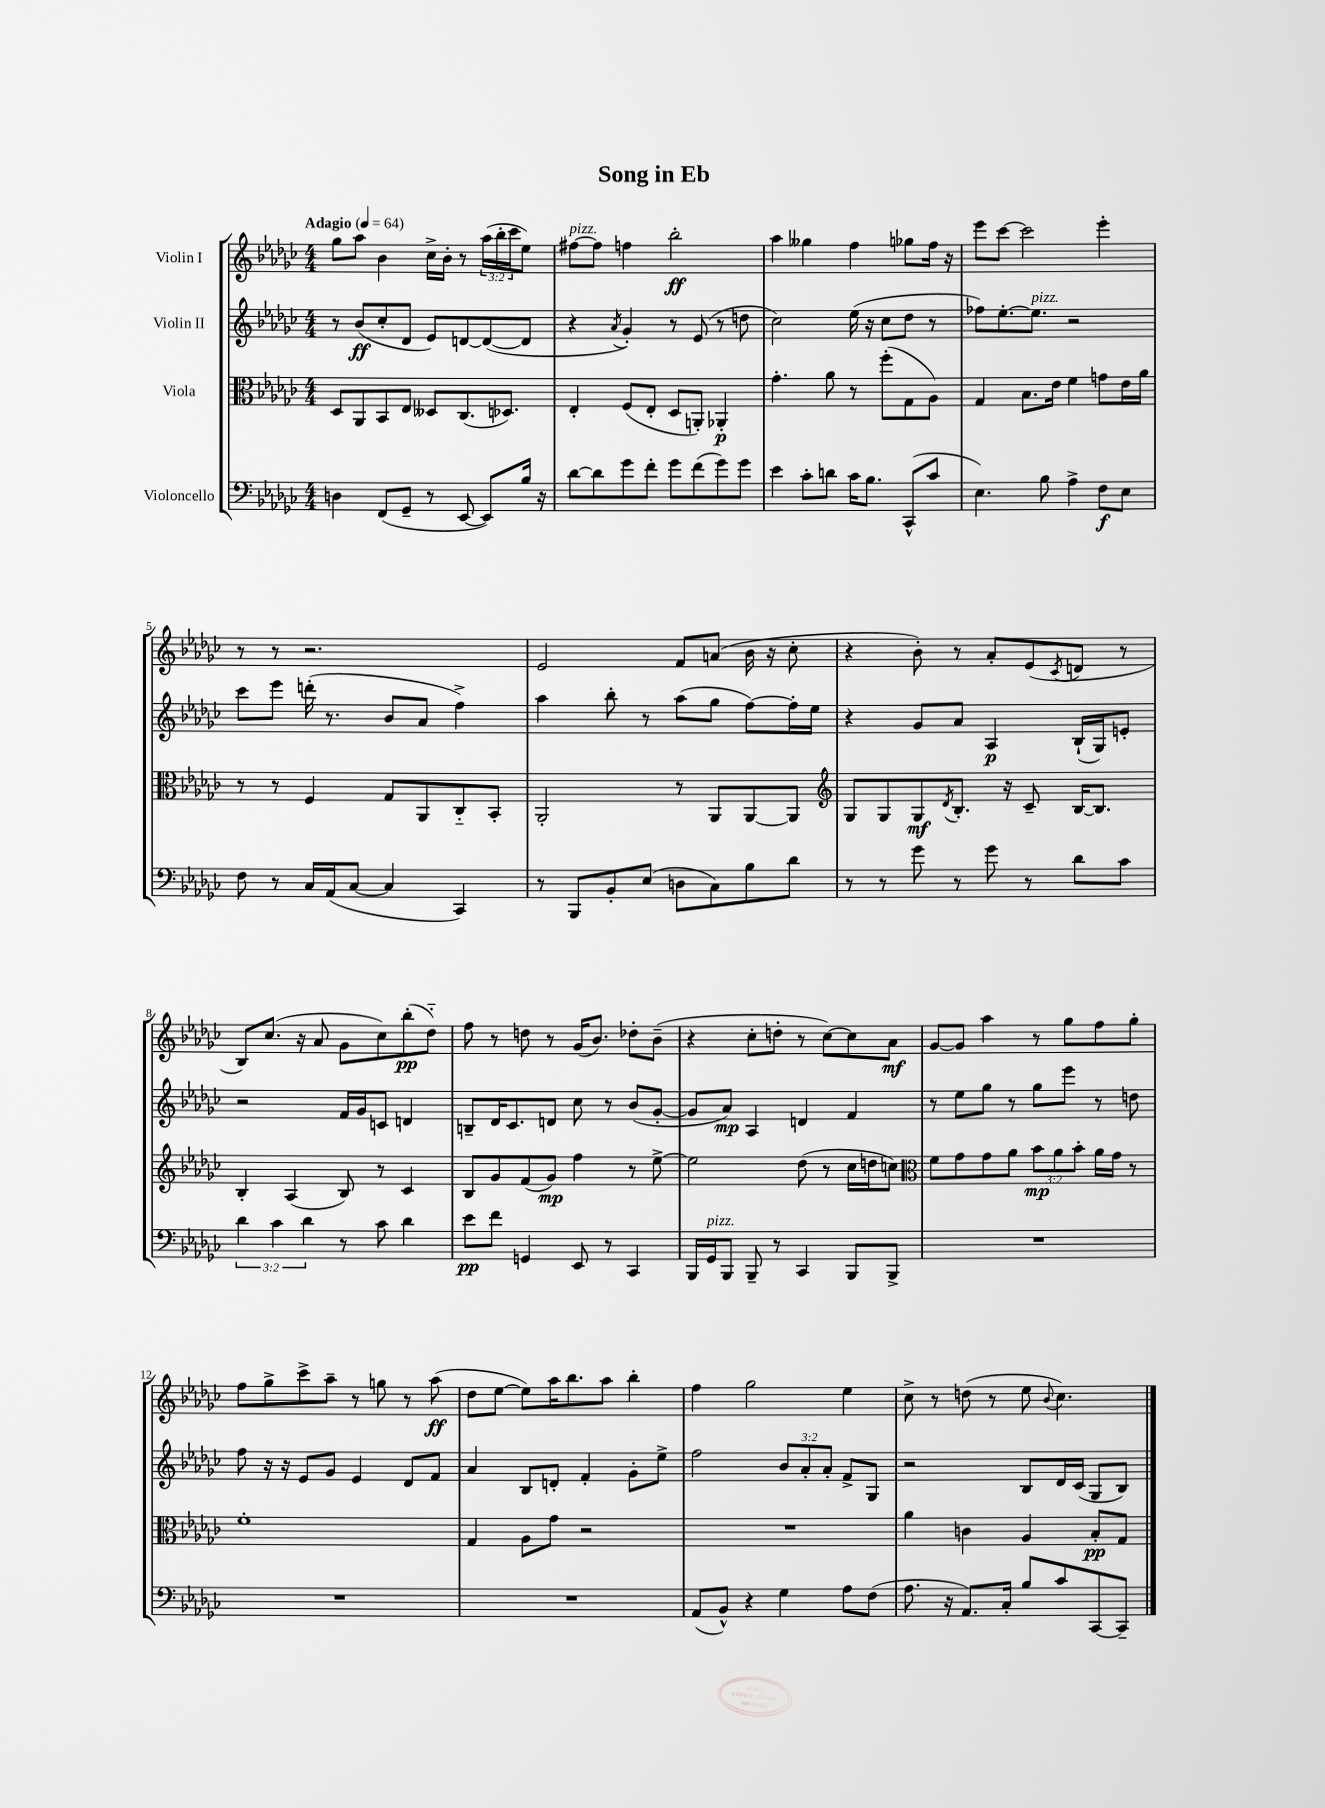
\header { title = "Song in Eb" }
<<
\new StaffGroup <<
\new Staff = "s0" \with { instrumentName = "Violin I" } {
    \clef treble \key ges \major \numericTimeSignature \time 4/4 \override Staff.TupletNumber.text = #tuplet-number::calc-fraction-text \tempo "Adagio" 4 = 64
    ges''8 aes''8 bes'4 ces''16-> bes'16-. r8 \tuplet 3/2 { aes''16( bes''16-. ces'''16 } ees''8) |
    fis''8~^\markup { \italic "pizz." } fis''8 f''4 bes''2-.\ff |
    aes''4 geses''4 f''4 ges''8 f''16 r16 |
    ees'''8 ces'''8~ ces'''2 ees'''4-. |
    r8 r8 r2. |
    ees'2 f'8 a'8( bes'16 r16 ces''8-. |
    r4 bes'8-.) r8 aes'8-. ees'8( \acciaccatura { ces'8 } d'8 r8 |
    bes8) ces''8.( r16 aes'8 ges'8 ces''8) bes''8-.\pp( des''8-_) |
    f''8 r8 d''8 r8 ges'16( bes'8.) des''8-. bes'8--( |
    r4 ces''8-. d''8-. r8 ces''8~) ces''8 aes'8\mf |
    ges'8~ ges'8 aes''4 r8 ges''8 f''8 ges''8-. |
    f''8 ges''8-> ces'''8-> aes''8-- r8 g''8 r8 aes''8\ff( |
    des''8 ees''8~ ees''8) aes''16 bes''8. aes''8 bes''4-. |
    f''4 ges''2 ees''4 |
    ces''8-> r8 d''8( r8 ees''8 \appoggiatura { bes'8 } ces''4.) \bar "|." |
}
\new Staff = "s1" \with { instrumentName = "Violin II" } {
    \clef treble \key ges \major \numericTimeSignature \time 4/4 \override Staff.TupletNumber.text = #tuplet-number::calc-fraction-text
    r8 bes'8\ff( ces''8-. des'8 ees'8) d'8~ d'8~( d'8 |
    r4 \acciaccatura { aes'8 } ges'4-.) r8 ees'8( r8 d''8 |
    ces''2) ees''16( r16 ces''8 des''8 r8 |
    fes''8) ees''8.~-. ees''8.^\markup { \italic "pizz." } r2 |
    ces'''8 ees'''8 d'''16-.( r8. bes'8 aes'8 f''4->) |
    aes''4 bes''8-. r8 aes''8( ges''8 f''8~) f''16-. ees''16 |
    r4 ges'8 aes'8 aes4\p bes16-!( ges16) e'8-. |
    r2 f'16 ges'16 c'8 d'4 |
    b8-- des'16 ces'8. d'8 ces''8 r8 bes'8( ges'8~-. |
    ges'8 aes'8\mp) aes4 d'4 f'4 |
    r8 ees''8 ges''8 r8 ges''8 ees'''8 r8 d''8 |
    f''8 r16 r16 ees'8 ges'8 ees'4 des'8 f'8 |
    aes'4 bes8 d'8-. f'4-. ges'8-. ees''8-> |
    f''2 \tuplet 3/2 { bes'8 aes'8-. aes'8-. } f'8-> ges8 |
    r2 bes8 des'16 ces'16( ges8 bes8) \bar "|." |
}
\new Staff = "s2" \with { instrumentName = "Viola" } {
    \clef alto \key ges \major \numericTimeSignature \time 4/4 \override Staff.TupletNumber.text = #tuplet-number::calc-fraction-text
    des8 aes,8 bes,8 ees8 deses8 ces8.( des8.) |
    ees4-. f8( ees8-. des8 a,8-.) aes,4-.\p |
    ges'4.-. aes'8 r8 f''8-.( ges8 aes8) |
    ges4 bes8. ees'16 f'4 g'8 ees'16 aes'16 |
    r8 r8 f4 ges8 aes,8 ces8-_ bes,8-. |
    aes,2-. r8 aes,8 aes,8~ aes,8 |
    \clef treble ges8 ges8 ges8\mf \acciaccatura { des'8 } bes8.-. r16 ces'8-- bes16~ bes8. |
    bes4-. aes4( bes8) r8 ces'4 |
    bes8 ges'8 f'8( ges'8\mp) f''4 r8 ees''8~-> |
    ees''2 des''8( r8 ces''16 d''16 c''8) |
    \clef alto f'8 ges'8 ges'8 aes'8 \tuplet 3/2 { bes'8\mp aes'8 bes'8-. } aes'16 ges'16 r8 |
    f'1-. |
    ges4 aes8 ges'8 r2 |
    R1 |
    aes'4 c'4 aes4 bes8-.\pp ges8 \bar "|." |
}
\new Staff = "s3" \with { instrumentName = "Violoncello" } {
    \clef bass \key ges \major \numericTimeSignature \time 4/4 \override Staff.TupletNumber.text = #tuplet-number::calc-fraction-text
    d4 f,8( ges,8-- r8 ees,8~ ees,8) bes16 r16 |
    des'8~ des'8 ges'8 f'8-. ges'8 f'8( ges'8) ges'8 |
    ees'4 ces'8-. d'8 ces'16 bes8. ces,8-^( ces'8 |
    ees4.) bes8 aes4-> f8\f ees8 |
    f8 r8 ces16 aes,16( ces8~ ces4 ces,4) |
    r8 bes,,8 bes,8-. ees8( d8 ces8) bes8 des'8 |
    r8 r8 ges'8 r8 ges'8 r8 des'8 ces'8 |
    \tuplet 3/2 { des'4 ces'4 des'4 } r8 ces'8 des'4 |
    ees'8\pp f'8 g,4 ees,8 r8 ces,4 |
    bes,,16 ges,16^\markup { \italic "pizz." } bes,,8 bes,,8-- r8 ces,4 bes,,8 bes,,8-> |
    R1 |
    R1 |
    R1 |
    aes,8( bes,8-^) r4 ges4 aes8 f8( |
    aes8. r16 aes,8.) ces16-. bes8 ces'8 ces,8~ ces,8-- \bar "|." |
}
>>
>>
